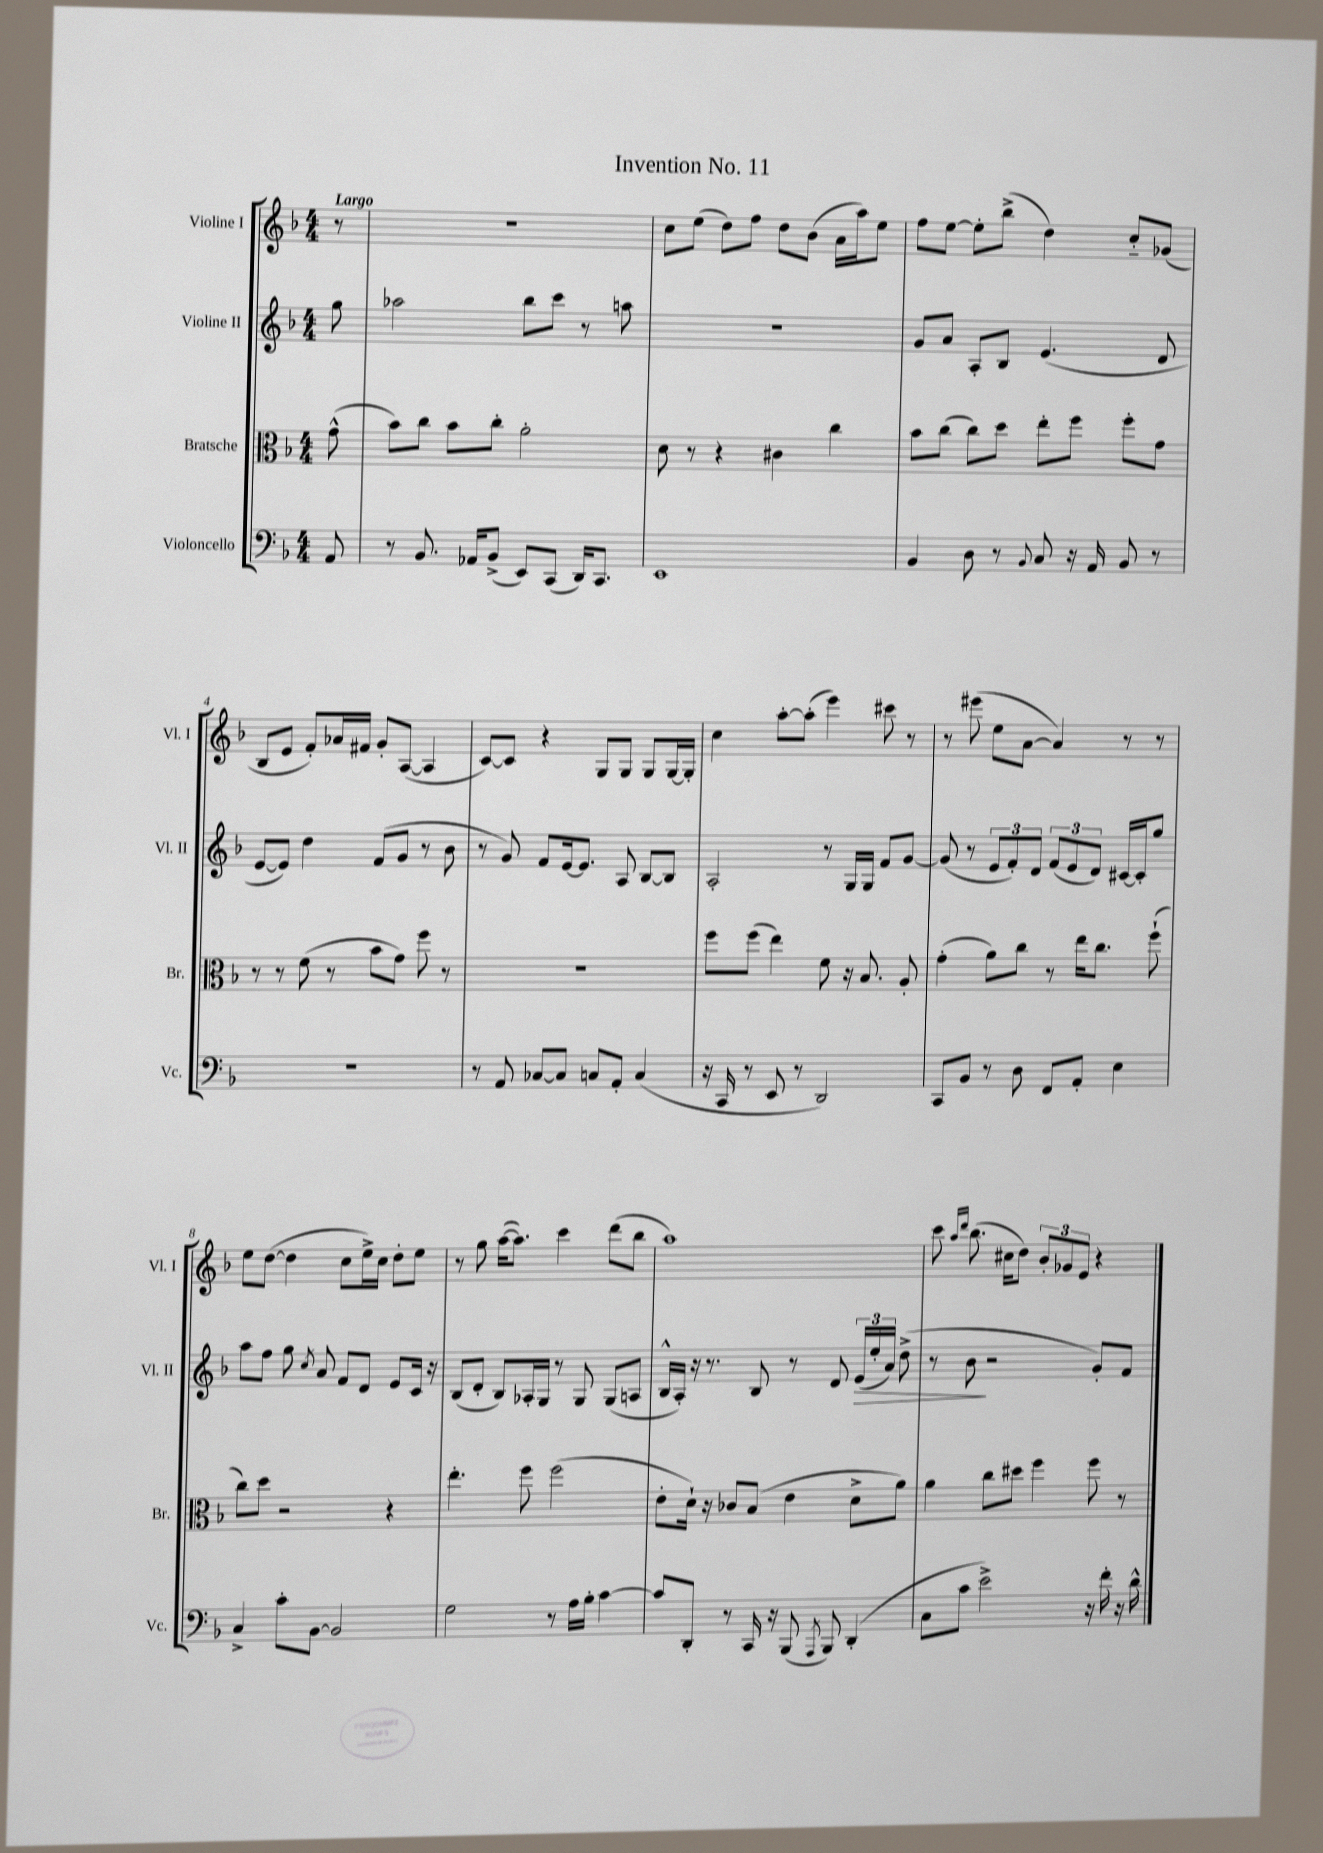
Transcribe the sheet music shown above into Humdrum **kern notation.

**kern	**kern	**kern	**kern
*staff4	*staff3	*staff2	*staff1
*clefF4	*clefC3	*clefG2	*clefG2
*k[b-]	*k[b-]	*k[b-]	*k[b-]
*M4/4	*M4/4	*M4/4	*M4/4
8AA	(8g^^	8gg	8r
=	=	=	=
8r	8b-)	2aa-	1r
8.BB-	8cc	.	.
.	8b-	.	.
16AA-	.	.	.
(8BB-^	8cc'	.	.
8EE)	2a'	8bb-	.
(8CC	.	8ccc	.
16DD)	.	8r	.
8.CC	.	.	.
.	.	8aa	.
=	=	=	=
1EE	8d	1r	8cc
.	8r	.	(8ee
.	4r	.	8dd)
.	.	.	8ff
.	4c#	.	8dd
.	.	.	(8b-
.	4cc	.	16a
.	.	.	16aa)
.	.	.	8ee
=	=	=	=
4BB-	8b-	8g	8ff
.	(8cc	8a	[8ee
8D	8cc)	8A'	8ee']
8r	8dd	8B-	(8bb-^
8qqBB-	.	.	.
8C	8ee'	(4.e	4dd)
16r	8ff	.	.
16AA	.	.	.
8BB-	8ff'	.	8cc'~
8r	8g	8d	(8g-
=	=	=	=
1r	8r	[8e	8B-
.	8r	8e])	8e
.	(8f	4dd	8f')
.	8r	.	16a-
.	.	.	16f#
.	8b-	(8f	8g'
.	8g)	8g	([8A
.	8ff	8r	4A]
.	8r	8b-	.
=	=	=	=
8r	1r	8r	[8c)
8AA	.	8g)	8c]
[8C-	.	8f	4r
8C-]	.	[16e	.
.	.	8.e]	.
8C	.	.	8G
8AA'	.	8A	8G
(4C	.	[8B-	8G
.	.	8B-]	[16G
.	.	.	16G']
=	=	=	=
16r	8ff	2A'	4cc
16CC	.	.	.
8r	(8ff	.	.
8EE	4ee)	.	[8aa'
8r	.	.	(8aa']
2DD)	8f	8r	4eee)
.	16r	16G	.
.	8.B-	16G	.
.	.	8f	8ccc#
.	8A'	[8g	8r
=	=	=	=
8CC	(4g'	(8g]	8r
8BB-	.	8r	(8eee#
8r	8a)	12e	8ee
.	.	12f')	.
8D	8cc	.	[8a
.	.	12d	.
8FF	8r	(12f	4a])
.	.	12e	.
8AA'	16ee	.	.
.	.	12d)	.
.	8.cc	.	.
4E	.	[16c#	8r
.	.	16c#']	.
.	(8ff`	8gg	8r
=	=	=	=
4C^	8cc)	8aa	8ee
.	8dd	8ff	([8dd
8c'	2r	8gg	4dd]
.	.	8qcc	.
[8BB-	.	8a	.
2BB-]	.	8f	8cc
.	.	8d	16ee^)
.	.	.	16cc
.	4r	8e	8dd'
.	.	16c	8ee
.	.	16r	.
=	=	=	=
2G	4.ee'	(8B-	8r
.	.	8d'	8gg
.	.	8B-)	([16aa
.	.	.	8.aa])
.	8ff	16A-'	.
.	.	16G	.
8r	(2ff	8r	4ccc
16A	.	8G	.
16B-'	.	.	.
[4c	.	(8G	(8ddd
.	.	8A	8bb-
=	=	=	=
8c]	8e'	16B-^^	1aa)
.	.	16A')	.
8DD'	16d`)	16r	.
.	16r	8.r	.
8r	8c-	.	.
16CC	(8B-	8B-	.
16r	.	.	.
(8BBB-	4e	8r	.
8qAAA	.	.	.
8BBB-)	.	8d	.
(4DD'	8d^	(24e	.
.	.	24ee'	.
.	.	24a)	.
.	8a)	(8dd^	.
=	=	=	=
8C	4a	8r	8ccc
.	.	.	16qqaa
.	.	.	16qqddd
8c	.	8b-	(8.bb-
2e^)	8cc	2r	.
.	.	.	16cc#
.	8dd#	.	8dd)
.	4ff	.	12b-'
.	.	.	12g-
.	.	.	12e
16r	8ff	8g')	4r
16f'	.	.	.
16r	8r	8f	.
16d^^	.	.	.
==	==	==	==
*-	*-	*-	*-
